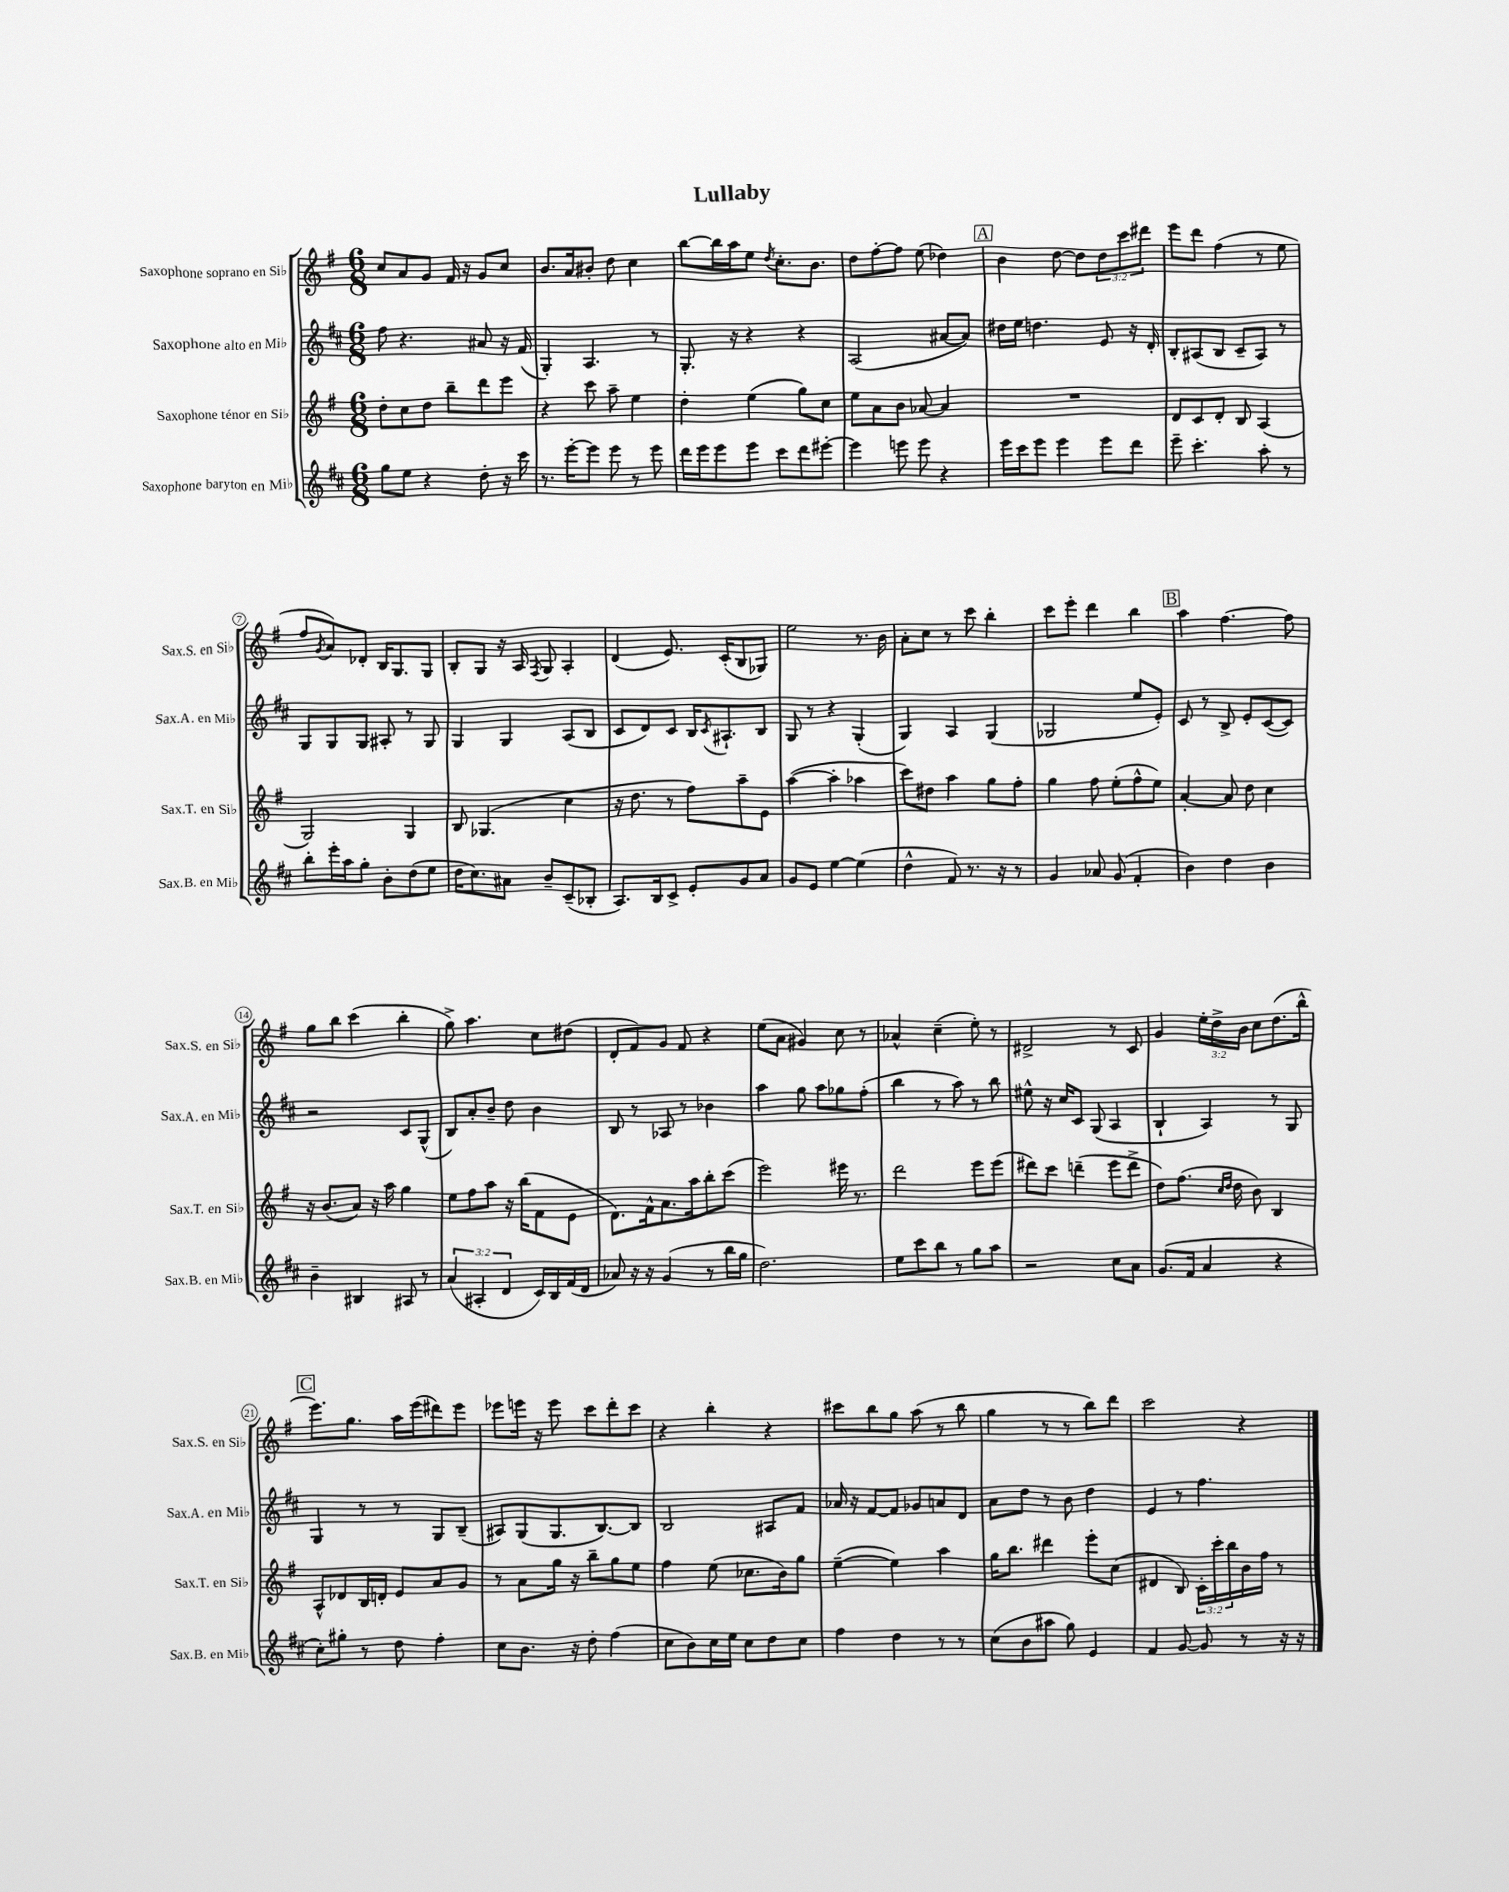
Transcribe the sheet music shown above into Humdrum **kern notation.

**kern	**kern	**kern	**kern
*staff4	*staff3	*staff2	*staff1
*clefG2	*clefG2	*clefG2	*clefG2
*k[f#c#]	*k[f#]	*k[f#c#]	*k[f#]
*M6/8	*M6/8	*M6/8	*M6/8
8gg	8dd'	8ff#	8cc
8ee	8cc	4.r	8a
4r	8dd	.	8g
.	8bb~	.	16f#
.	.	.	16r
8dd'	8ddd	8a#	8g
16r	8eee	16r	8cc
16ccc#	.	(16f#	.
=	=	=	=
8.r	4r	4G')	8.b
[16eee'	.	.	16a
8eee]	8ccc	4.A	8b#'
8eee	8aa~	.	8dd
8r	4ee	.	4cc
8eee	.	8r	.
=	=	=	=
16ddd	4dd'	8.G'	[8bb
16eee	.	.	.
8eee	.	.	16bb]
.	.	16r	16aa
8eee	(4ee	4r	8ee
.	.	.	8qdd
8ccc#	.	.	8.cc'
8ddd	8gg)	4r	.
.	.	.	8.b
[8eee#'	8cc	.	.
=	=	=	=
4eee#]	8ee	(2A	8dd
.	8a	.	[8ff#'
8eee	8b	.	8ff#]
8eee	[8a-	.	(8ee
4r	4a-]	[8a#	4dd-)
.	.	8a#])	.
=	=	=	=
16eee	2.r	16dd#	4b
16ccc#	.	16ee	.
8eee	.	4.dd	.
4eee	.	.	[8dd
.	.	.	8dd]
8eee	.	8e	12dd
.	.	.	12ccc
8ddd	.	16r	.
.	.	.	12ddd#
.	.	16d'	.
=	=	=	=
8eee~	8d	8B'	8eee
4.ccc#'	8c	(8A#	8ddd
.	8d'	8B	(4ff#
.	8B	8c#~	.
8aa'	(4A	8A#)	8r
8r	.	8r	8ee
=	=	=	=
8bb'	2G)	8G	8ff#
.	.	.	8qg
16eee'	.	8G	8a)
16aa	.	.	.
8gg'	.	8G	8d-'
8b'	.	8A#'	16B
.	.	.	8.G
(8dd	4G	8r	.
8ee	.	8G	8G
=	=	=	=
16dd	8B	4G	8B'
8.cc#)	.	.	.
.	(4.G-	.	8G
8a#	.	4G	16r
.	.	.	16A
.	.	.	8qF#
8b~	.	.	8G
(8c#~	4cc	(8A	4A'
8B-'	.	8B	.
=	=	=	=
8.A)	16r	8c#	(4d
.	8.dd	.	.
.	.	8d)	.
16B	.	.	.
8c#^	8r	8c#	8.e)
8e'	8ff#)	16B	.
.	.	8qc#	.
.	.	8.A#`	(16c'
8g	8aa~	.	8B
8a	8e	8B	8G-)
=	=	=	=
8g	([4aa	8G	2ee
8e	.	8r	.
[4ee	4aa']	4r	.
(4ee]	4aa-	(4G'	8.r
.	.	.	16b
=	=	=	=
4dd^^	8ccc)	4G)	8a'
.	8dd#	.	8cc
8f#)	4aa	4A	8r
8.r	.	.	8ccc
.	8gg	(4G	4bb'
16r	.	.	.
8r	8ff#'	.	.
=	=	=	=
4g	4gg	2G-	8ccc
.	.	.	8eee'
8a-	8ff#	.	4ddd
(8g	(8ee'	.	.
4f#'	8ff#^^	8ee	4bb
.	8ee)	8e')	.
=	=	=	=
4b)	[4a'	8c#	4aa
.	.	8r	.
4dd	8a]	8B^	[4.ff#
.	8dd	8e'	.
4b	4cc	([8c#	.
.	.	8c#])	8ff#]
=	=	=	=
4b~	16r	2r	8gg
.	(8.b	.	.
.	.	.	8bb
4B#	8a)	.	(4ccc
.	16r	.	.
.	16aa	.	.
8A#	4gg	8c#	4bb'
8r	.	(8G^^	.
=	=	=	=
(6a	8ee	8B)	8gg^)
.	8ff#	8a'	4.aa
6A#'	.	.	.
.	8aa	8b~	.
6d	.	.	.
.	16r	8dd	.
.	(16bb	.	.
16c#)	8f#	4b	8cc
16B	.	.	.
(16f#	8e	.	(8dd#
16d	.	.	.
=	=	=	=
8a-)	8.d)	8B	8d'
16r	.	8r	8f#)
16r	16f#^^	.	.
(4g	8.a	8A-	8g
.	.	8r	8f#
.	16aa	.	.
8r	8bb'	4b-	4r
16bb	(8ccc	.	.
16gg	.	.	.
=	=	=	=
2.dd)	2eee)	4aa	(8ee
.	.	.	8a
.	.	8gg	4g#)
.	.	8aa	.
.	16eee#	8gg-	8cc
.	8.r	.	.
.	.	(8ff#'	8r
=	=	=	=
8ee	2ddd	4bb	4a-^^
8ccc#	.	.	.
8bb	.	8r	(4cc~
8r	.	8aa)	.
8gg	8eee	8r	8ee')
8aa	(8eee	8bb	8r
=	=	=	=
2r	8ddd#)	8ee#^^	2d#^
.	8ccc	16r	.
.	.	16cc#	.
.	(4ddd~	8c#	.
.	.	(8G	.
8cc#	8eee	4A	8r
8a	8ddd^	.	8c
=	=	=	=
(8.g	8dd)	4B`	4g
.	(8.ff#	.	.
16f#	.	.	.
4a	.	4A)	24ee'
.	.	.	24dd^
.	16qqcc	.	.
.	16qqdd	.	.
.	16dd	.	.
.	.	.	24b
.	8b)	.	8cc
4r	4B	8r	(8.dd
.	.	8G	.
.	.	.	16bb^^
=	=	=	=
8cc#')	8A^^	4G	8.eee)
8gg#'	8d-	.	.
.	.	.	8.gg
8r	16B	8r	.
.	16d'	.	.
8dd	8e	8r	16aa
.	.	.	(16eee
4ff#'	8a	8G	8ddd#)
.	8g	(8B~	8eee
=	=	=	=
8cc#	8r	8A#)	8eee-
8.b	8a	(8G	16eee
.	.	.	16r
.	16gg	8.G	8eee
16r	16r	.	.
8dd'	8bb~	.	8ccc
.	.	[8.B)	.
(4ff#	8gg	.	8ddd'
.	8ee	8B]	8ccc
=	=	=	=
8cc#	4ff#	2B	4r
8b)	.	.	.
16cc#	(8ee	.	4bb'
16ee	.	.	.
8cc#	8.cc-	.	.
8dd	.	8A#	4r
.	16b)	.	.
8cc#	8gg	8f#	.
=	=	=	=
4ff#	([4ee~	16a-	8ccc#
.	.	16r	.
.	.	[8f#	8bb
4dd	4ee])	8f#]	8gg
.	.	8g-	(8aa
8r	4aa	8a	8r
8r	.	8d	8bb
=	=	=	=
(8cc#	16gg	8a	4gg
.	8.bb	.	.
8b	.	8dd	.
8aa#	4ddd#	8r	8r
8gg)	.	8b	8r
4e	8eee'	4dd	8bb)
.	(8cc	.	8ddd
=	=	=	=
4f#	4d#	4e	2ccc
[8g	8B)	8r	.
8g]	24c'	4.ff#	.
.	24ccc'	.	.
.	24bb	.	.
8r	16b	.	4r
.	16ff#	.	.
16r	8r	.	.
16r	.	.	.
==	==	==	==
*-	*-	*-	*-
